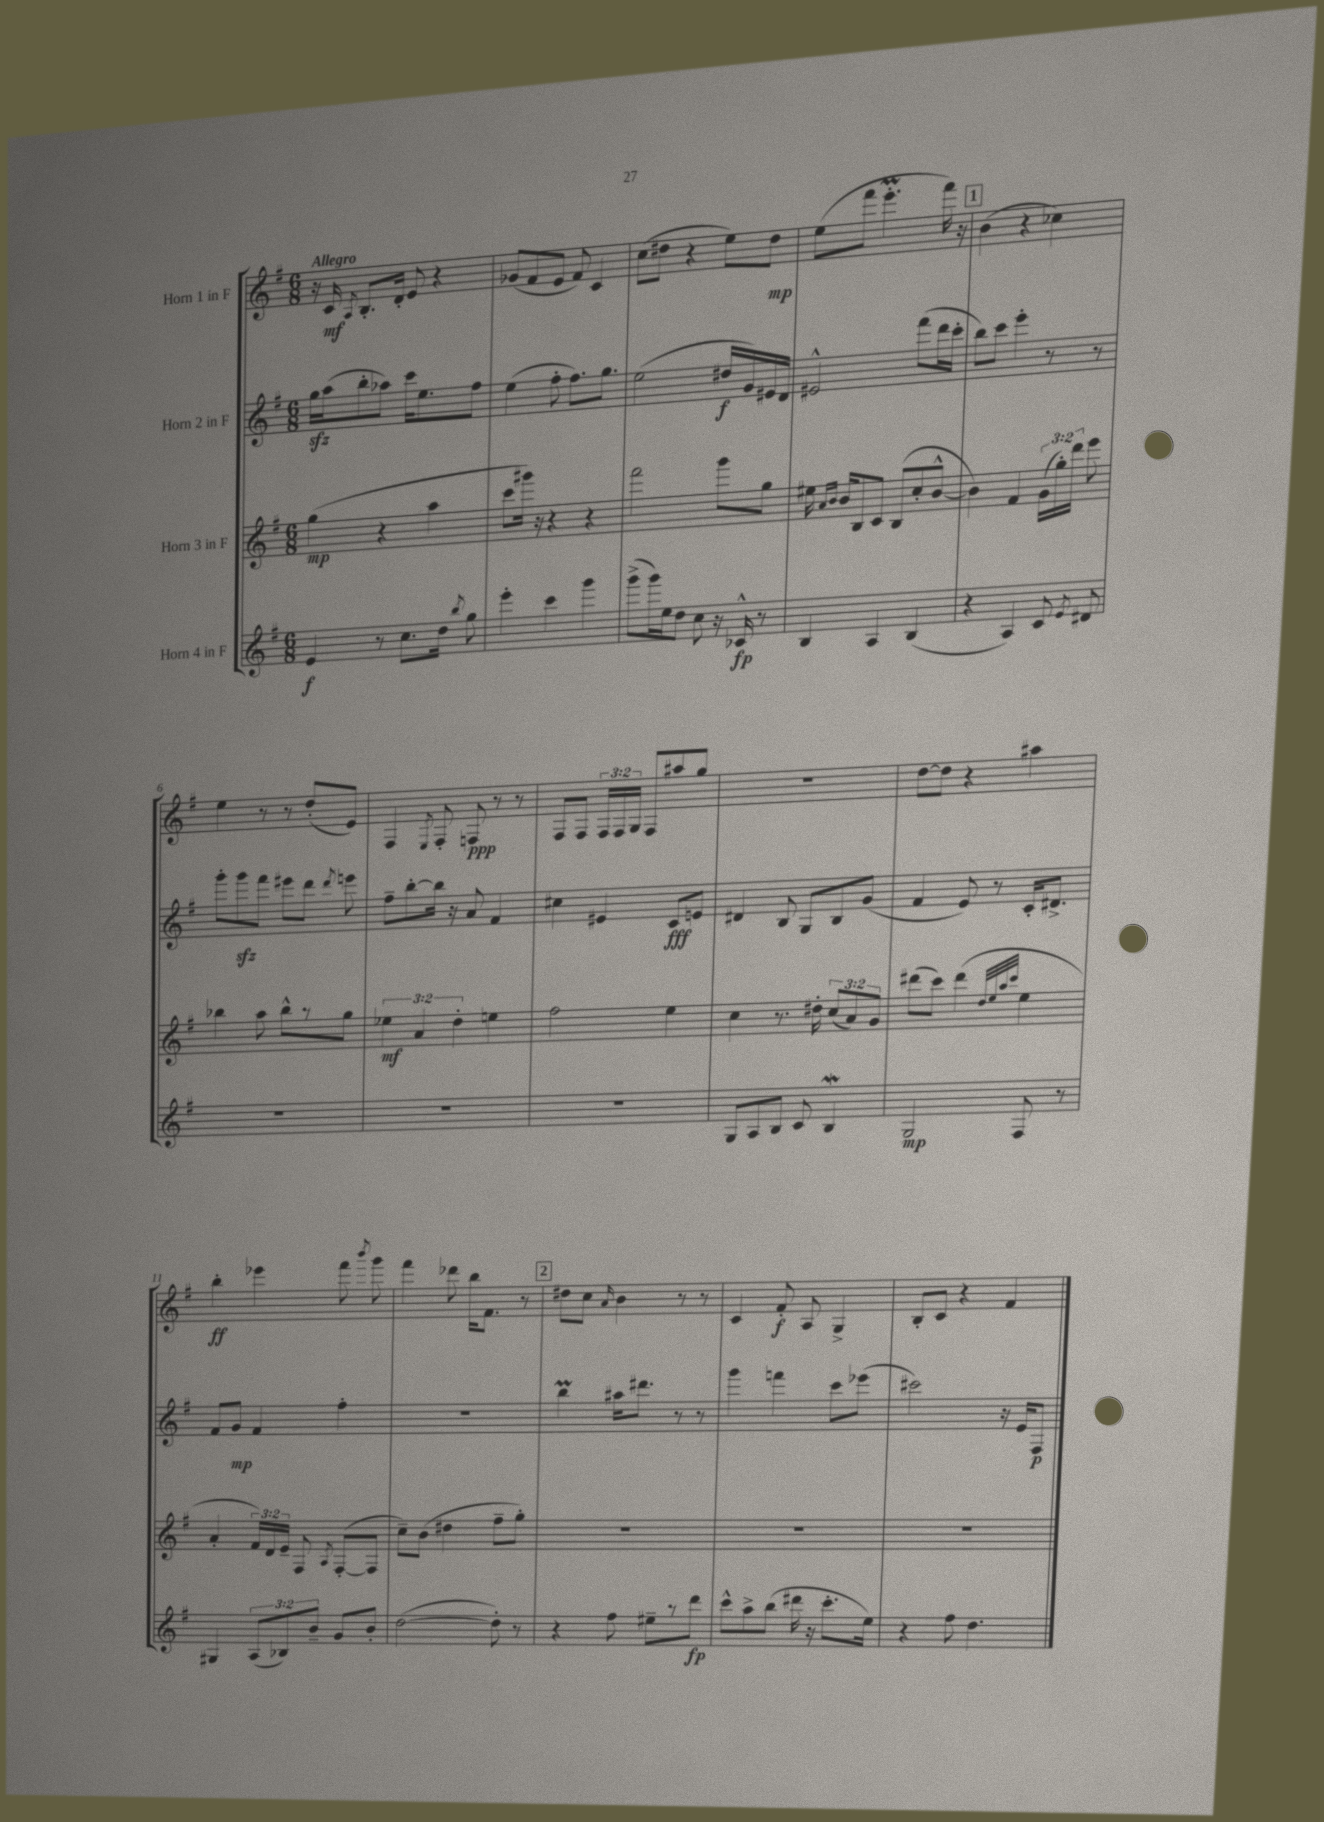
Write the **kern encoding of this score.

**kern	**kern	**kern	**kern
*staff4	*staff3	*staff2	*staff1
*clefG2	*clefG2	*clefG2	*clefG2
*k[f#]	*k[f#]	*k[f#]	*k[f#]
*M6/8	*M6/8	*M6/8	*M6/8
4e	(4gg	16gg	16r
.	.	(16aa	16c
.	.	.	8qA
.	.	8bb'	8.B'
8r	4r	8aa-)	.
.	.	.	16d'
8.cc	.	16ccc	8e
.	.	8.ee	.
.	4aa	.	4r
16dd	.	.	.
8qbb	.	.	.
8gg	.	8ff#	.
=	=	=	=
4eee'	8ccc	(4ee	(8g-
.	16ggg#)	.	8f#
.	16r	.	.
4ccc	4r	8ff#'	8e
.	.	8.ff#)	8f#)
4ggg	4r	.	4c
.	.	8.gg	.
=	=	=	=
(8ggg^	2fff#	(2ee	(8cc
16ggg)	.	.	8dd#
16ee	.	.	.
8dd	.	.	4r
8cc	.	.	.
16r	8ggg	16dd#	8ee)
16c-^^	.	16g)	.
8r	8gg	16e#	8dd#
.	.	16d	.
=	=	=	=
4B	16ee#	2e#^^	(8ee
.	16qqa	.	.
.	16qqb	.	.
.	16b	.	.
.	8B	.	8fff#
4A	8c	.	4.eee'
.	(8B	.	.
(4B	8cc'	(8fff#	.
.	[8b^^	16ddd	16fff#)
.	.	16ccc'	16r
=	=	=	=
4r	4b])	8bb)	(4b
.	.	8ccc	.
4A)	4f#	4eee'	4r
8c	(24g	8r	4cc-)
.	24gg')	.	.
.	24ddd	.	.
8qe	.	.	.
8d#	8eee	8r	.
=	=	=	=
2.r	4bb-	8ggg'	4ee
.	.	8ggg	.
.	8aa	8fff#	8r
.	8bb-^^	8eee#	8r
.	8r	8ddd	(8dd'
.	.	8qddd	.
.	8gg	8eee	8e)
=	=	=	=
2.r	6ee-	8ff#~	4F#
.	.	[8bb'	.
.	6a	.	.
.	.	.	8qE
.	.	16bb]	8F#'
.	.	16r	.
.	6dd'	.	.
.	.	8a	8F
.	4ee	4f#	8r
.	.	.	8r
=	=	=	=
2.r	2ff#	4cc#	8F#
.	.	.	8F#
.	.	4e#	24F#
.	.	.	24F#
.	.	.	24G
.	.	.	8F#
.	4ee	8c	8aa#
.	.	8e	8gg
=	=	=	=
8G	4cc	4d#	2.r
8A	.	.	.
8B	8.r	8B	.
8c	.	8G	.
.	16dd#'	.	.
4B	(12cc	8B	.
.	12a)	.	.
.	.	(8g	.
.	12g	.	.
=	=	=	=
2G	(8ddd#	4f#	[8dd
.	8ccc)	.	8dd]
.	(4ddd#	8e)	4r
.	.	8r	.
.	32qqdd	.	.
.	32qqee	.	.
.	32qqaa	.	.
.	32qqccc	.	.
8F#	4ee	16c'	4aa#
.	.	8.d#^	.
8r	.	.	.
=	=	=	=
4G#	4a'	8f#	4bb'
.	.	8g	.
(12A	24f#)	4f#	4eee-
.	24d	.	.
12B-)	24e~	.	.
.	8F#	.	.
12b~	.	.	.
.	8qA	.	.
8g	([8F#'	4ff#'	8fff#
.	.	.	8qbbb
8b'	8F#]	.	8ggg
=	=	=	=
([2dd	8cc~)	2.r	4fff#
.	(8b	.	.
.	4dd#	.	8ddd-
.	.	.	16bb
.	.	.	8.f#
8dd'])	8ff#~	.	.
8r	8gg')	.	8r
=	=	=	=
4r	2.r	4bb	8dd#
.	.	.	8cc
.	.	.	16qqa
8ff#	.	16aa#	4b
.	.	8.ddd#	.
8ee#~	.	.	.
8r	.	8r	8r
8ddd	.	8r	8r
=	=	=	=
8ccc^^	2.r	4ggg	4c
8aa^	.	.	.
(8bb	.	4fff	8f#'
16ddd#	.	.	8A
16r	.	.	.
8.ccc'	.	8ccc	4G^
.	.	(8eee-	.
16ee)	.	.	.
=	=	=	=
4r	2.r	2ccc#)	8B'
.	.	.	8c
8ff#	.	.	4r
4.dd	.	.	.
.	.	16r	4f#
.	.	16e	.
.	.	8F#	.
==	==	==	==
*-	*-	*-	*-
